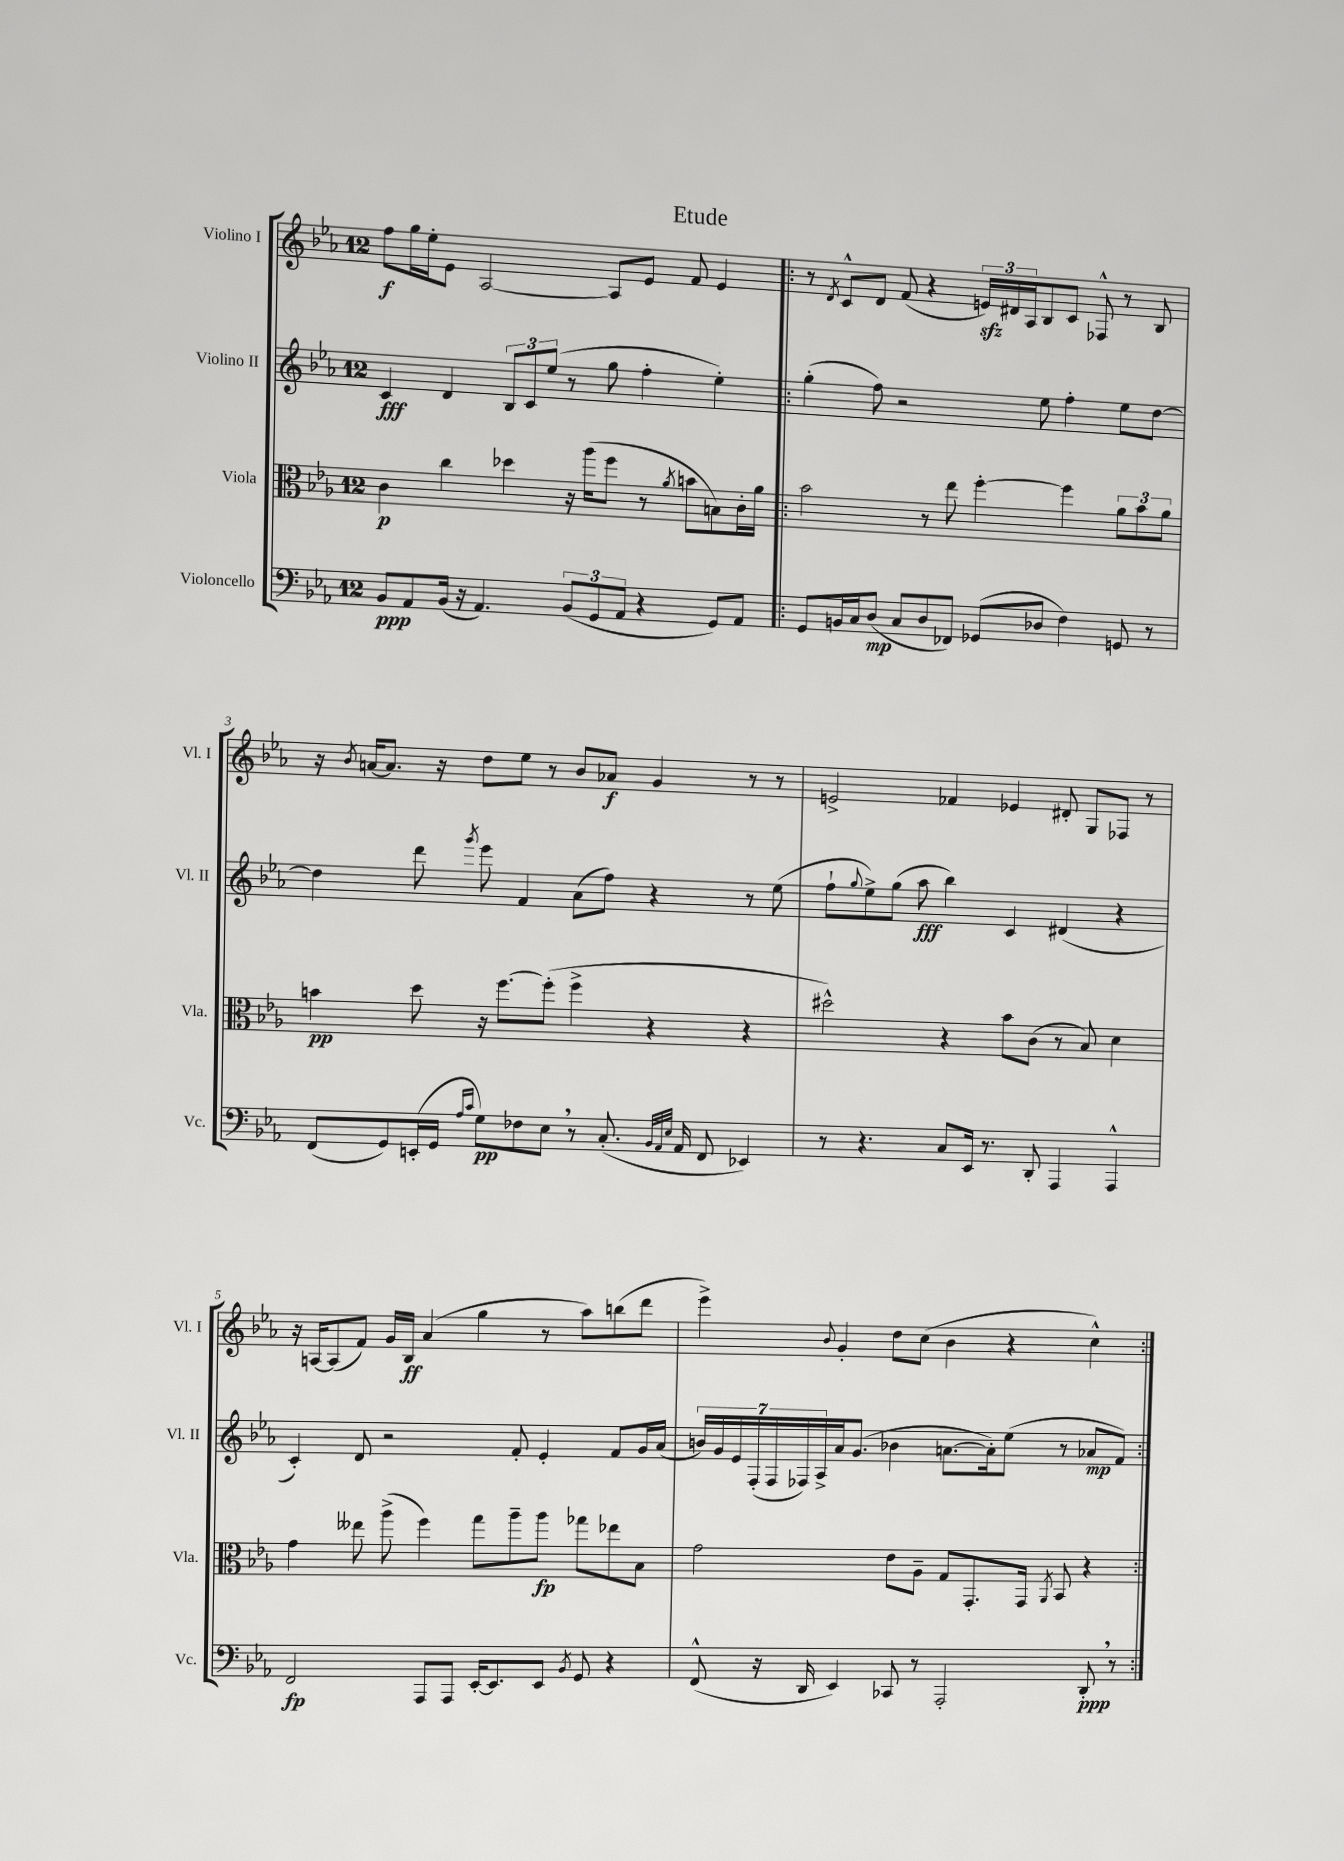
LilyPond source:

\header { title = "Etude" }
<<
\new StaffGroup <<
\new Staff = "s0" \with { instrumentName = "Violino I" shortInstrumentName = "Vl. I" } {
    \clef treble \key ees \major \once \override Staff.TimeSignature.style = #'single-digit \time 12/8
    f''8\f g''16 ees''16-. ees'8 aes2~ aes8 ees'8 f'8 ees'4 |
    \repeat volta 2 { r8 \acciaccatura { d'8 } c'8-^ d'8 f'8( r4 \tuplet 3/2 { e'16\sfz) dis'16 aes16 } bes8 c'8 fes8-^ r8 bes8 |
    r16 \acciaccatura { bes'8 } a'16~ a'8. r16 d''8 ees''8 r8 bes'8 aes'8\f g'4 r8 r8 |
    e'2-> fes'4 ees'4 dis'8-. g8 fes8 r8 |
    r16 a16~ a8( f'8) g'16 bes16\ff aes'4( g''4 r8 aes''8) b''8( d'''8 |
    ees'''4->) \appoggiatura { bes'8 } g'4-. d''8 c''8( bes'4 r4 c''4-^) | }
}
\new Staff = "s1" \with { instrumentName = "Violino II" shortInstrumentName = "Vl. II" } {
    \clef treble \key ees \major \once \override Staff.TimeSignature.style = #'single-digit \time 12/8
    c'4\fff d'4 \tuplet 3/2 { bes8 c'8 ees''8( } r8 g''8 f''4-. ees''4-.) |
    \repeat volta 2 { g''4-.( f''8) r2 ees''8 f''4-. ees''8 d''8~ |
    d''4 d'''8 \acciaccatura { g'''8 } ees'''8 f'4 aes'8( f''8) r4 r8 ees''8( |
    f''8-! \appoggiatura { g''8 } ees''8->) g''8( aes''8\fff bes''4) c'4 dis'4( r4 |
    c'4-.) d'8 r2 f'8-. ees'4-. f'8 g'16 aes'16( |
    \tuplet 7/4 { b'16) g'16 ees'16 f16-.( f16 fes16) aes16-> } aes'16 g'8.( bes'4 a'8.~ a'16-.) ees''8( r8 aes'8\mp f'8) | }
}
\new Staff = "s2" \with { instrumentName = "Viola" shortInstrumentName = "Vla." } {
    \clef alto \key ees \major \once \override Staff.TimeSignature.style = #'single-digit \time 12/8
    c'4\p c''4 des''4 r16 aes''16( f''8 r8 \acciaccatura { aes'8 } b'8 b8) c'16-. aes'16 |
    \repeat volta 2 { bes'2 r8 ees''8 f''4~-. f''4 \tuplet 3/2 { aes'8 bes'8 aes'8 } |
    b'4\pp d''8 r16 f''8.~ f''8-.( f''4-> r4 r4 |
    dis''2-^) r4 bes'8 c'8( r8 bes8) d'4 |
    g'4 eeses''8 aes''8->( f''4) g''8 aes''8-- aes''8\fp ges''8 ees''8 bes8 |
    g'2 ees'8 aes8-- g8 g,8.-. g,16 \acciaccatura { aes,8 } bes,8 r4 | }
}
\new Staff = "s3" \with { instrumentName = "Violoncello" shortInstrumentName = "Vc." } {
    \clef bass \key ees \major \once \override Staff.TimeSignature.style = #'single-digit \time 12/8
    bes,8\ppp aes,8 bes,16( r16 aes,4.) \tuplet 3/2 { bes,8( g,8 aes,8 } r4 g,8) aes,8 |
    \repeat volta 2 { g,8 b,16 c16 d8\mp( c8 d8 fes,8) ges,8( des8 f4) g,8 r8 |
    f,8( g,8) e,16-.( g,16 \grace { aes16 c'16 } g8\pp) fes8 ees8 \breathe r8 c8.-.( \grace { bes,32 aes,32 ees32 } aes,16 f,8 ees,4) |
    r8 r4. c8 ees,16 r8. d,8-. aes,,4 aes,,4-^ |
    f,2\fp aes,,8 aes,,8 ees,16~-. ees,8. ees,8 \acciaccatura { bes,8 } g,8 r4 |
    f,8-^( r16 d,16 ees,4) ces,8 r8 aes,,2-. d,8-.\ppp \breathe r8 | }
}
>>
>>
